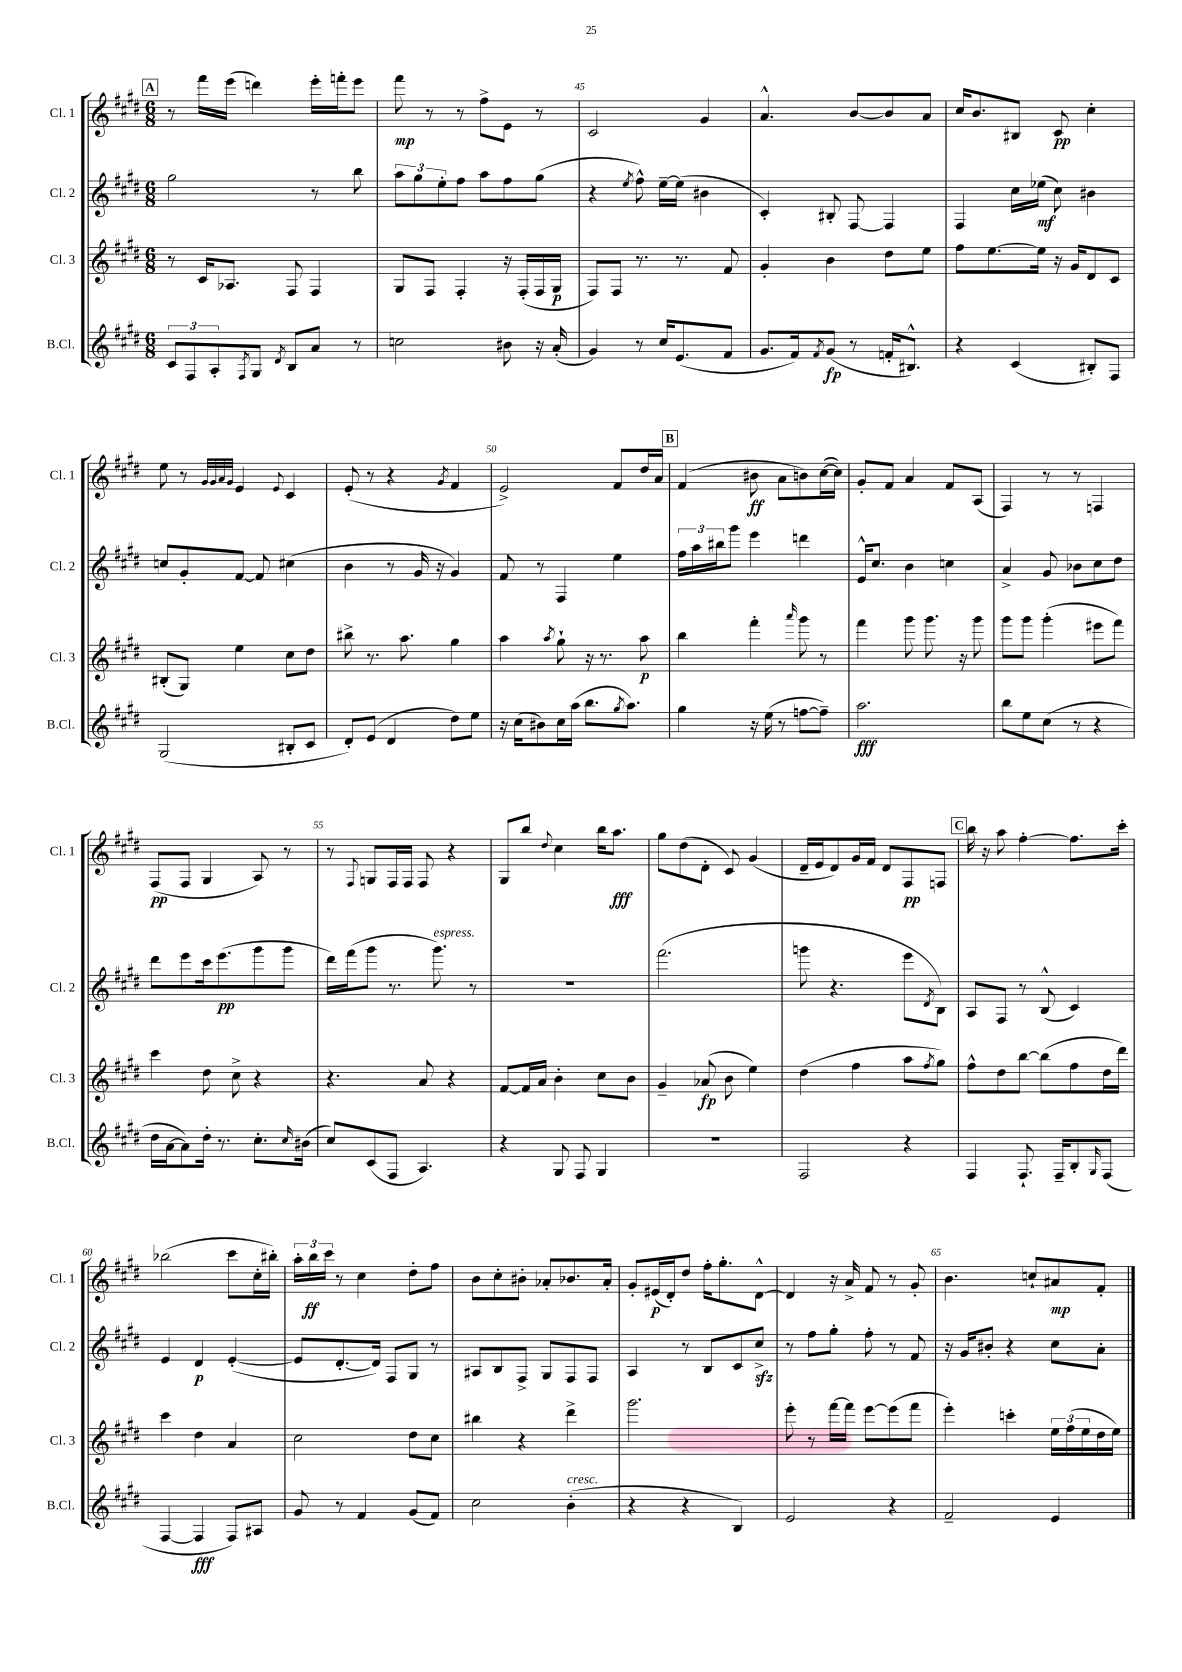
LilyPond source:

<<
\new StaffGroup <<
\new Staff = "s0" \with { instrumentName = "Cl. 1" shortInstrumentName = "Cl. 1" } {
    \clef treble \key e \major \numericTimeSignature \time 6/8
    \mark \markup { \box "A" } r8 fis'''16 e'''16( d'''4) e'''16-. f'''16-. e'''8 |
    fis'''8\mp r8 r8 fis''8-> e'8 r8 |
    cis'2 gis'4 |
    a'4.-^ b'8~ b'8 a'8 |
    cis''16 b'8. bis8 cis'8\pp cis''4-. |
    e''8 r8 \grace { gis'32 gis'32 a'32 gis'32 } e'4 \appoggiatura { e'8 } cis'4 |
    e'8-.( r8 r4 \acciaccatura { gis'8 } fis'4 |
    e'2->) fis'8 dis''16 a'16 |
    \mark \markup { \box "B" } fis'4( bis'8\ff a'8 b'8) cis''16~( cis''16) |
    gis'8-. fis'8 a'4 fis'8 a8( |
    fis4) r8 r8 f4 |
    fis8\pp( fis8 gis4 a8) r8 |
    r8 \appoggiatura { fis8 } g8 fis16 fis16 fis8 r4 |
    gis8 b''8 \appoggiatura { dis''8 } cis''4 b''16 a''8.\fff |
    gis''8 dis''8( dis'8-. cis'8) gis'4( |
    dis'16-- e'16 dis'8) gis'16 fis'16 dis'8 fis8\pp f8 |
    \mark \markup { \box "C" } b''16 r16 a''8 fis''4~-. fis''8. cis'''16-. |
    bes''2( cis'''8 cis''16-. bis''16-.) |
    \tuplet 3/2 { a''16-. b''16\ff cis'''16 } r8 cis''4 dis''8-. fis''8 |
    b'8 cis''8-. bis'8-. aes'8-. bes'8. aes'16-. |
    gis'8-. eis'16\p( dis'16-.) dis''8 fis''16-. gis''8.-. dis'8~-^ |
    dis'4 r16 a'16-> fis'8 r8 gis'8-. |
    b'4. c''8-! ais'8\mp fis'8-. \bar "|." |
}
\new Staff = "s1" \with { instrumentName = "Cl. 2" shortInstrumentName = "Cl. 2" } {
    \clef treble \key e \major \numericTimeSignature \time 6/8
    \mark \markup { \box "A" } gis''2 r8 b''8 |
    \tuplet 3/2 { a''8 gis''8 e''8-. } fis''8 a''8 fis''8 gis''8( |
    r4 \acciaccatura { e''8 } fis''8-^) e''16~-- e''16( bis'4 |
    cis'4-.) bis8-. fis8~ fis4 |
    fis4 cis''16 ees''16\mf( cis''8) bis'4 |
    c''8 gis'8-. fis'8~ fis'8 cis''4( |
    b'4 r8 gis'16 r16 gis'4) |
    fis'8 r8 fis4 e''4 |
    \mark \markup { \box "B" } \tuplet 3/2 { fis''16 a''16 bis''16 } gis'''8 e'''4 d'''4 |
    e'16-^ cis''8. b'4 c''4 |
    a'4-> gis'8 bes'8 cis''8 dis''8 |
    dis'''8 e'''8 cis'''16 e'''8.\pp( gis'''8 gis'''8 |
    dis'''16) fis'''16( gis'''8 r8. gis'''8.^\markup { \italic "espress." }) r8 |
    R2. |
    fis'''2.( |
    g'''8 r4. e'''8 \acciaccatura { dis'8 } b8) |
    \mark \markup { \box "C" } a8 fis8 r8 b8-^( cis'4) |
    e'4 dis'4\p e'4~-.( |
    e'8 dis'8.~-. dis'16) fis8 gis8 r8 |
    ais8 b8 fis8-> gis8 fis8 fis8 |
    a4 r8 b8 cis'8 cis''8->\sfz |
    r8 fis''8 gis''8-. fis''8-. r8 fis'8 |
    r16 gis'16 bis'8-. r4 cis''8 a'8-. \bar "|." |
}
\new Staff = "s2" \with { instrumentName = "Cl. 3" shortInstrumentName = "Cl. 3" } {
    \clef treble \key e \major \numericTimeSignature \time 6/8
    \mark \markup { \box "A" } r8 cis'16 aes8. fis8 fis4 |
    gis8 fis8 fis4-. r16 fis16-.( fis16 gis16\p |
    fis8) fis8 r8. r8. fis'8 |
    gis'4-. b'4 dis''8 e''8 |
    fis''8 e''8.~ e''16 r16 gis'16 dis'8 cis'8 |
    bis8-.( gis8) e''4 cis''8 dis''8 |
    bis''8-> r8. a''8. gis''4 |
    a''4 \acciaccatura { a''8 } gis''8-! r16 r8. a''8\p |
    \mark \markup { \box "B" } b''4 fis'''4-. \grace { a'''16 } gis'''8 r8 |
    fis'''4 gis'''8 gis'''8. r16 gis'''8 |
    gis'''8 gis'''8 gis'''4-.( eis'''8 fis'''8) |
    cis'''4 dis''8 cis''8-> r4 |
    r4. a'8 r4 |
    fis'8~ fis'16 a'16 b'4-. cis''8 b'8 |
    gis'4-- aes'8\fp( b'8 e''4) |
    dis''4( fis''4 a''8 \acciaccatura { fis''8 } gis''8) |
    \mark \markup { \box "C" } fis''8-^ dis''8 b''8~ b''8( fis''8 dis''16 dis'''16) |
    cis'''4 dis''4 a'4 |
    cis''2 dis''8 cis''8 |
    bis''4 r4 dis'''4-> |
    gis'''2. |
    e'''8-. r8 fis'''16~ fis'''16 e'''8~ e'''8( fis'''8 |
    e'''4-.) c'''4-. \tuplet 3/2 { e''16 fis''16( e''16 } dis''16 e''16) \bar "|." |
}
\new Staff = "s3" \with { instrumentName = "B.Cl." shortInstrumentName = "B.Cl." } {
    \clef treble \key e \major \numericTimeSignature \time 6/8
    \mark \markup { \box "A" } \tuplet 3/2 { cis'8 fis8 a8-. } \acciaccatura { fis8 } gis8 \acciaccatura { dis'8 } b8 a'8 r8 |
    c''2 bis'8 r16 a'16-.( |
    gis'4) r8 cis''16 e'8.( fis'8 |
    gis'8. fis'16) \acciaccatura { fis'8 } gis'8\fp( r8 f'16-. bis8.-^) |
    r4 cis'4( bis8-.) fis8 |
    gis2( bis8-. cis'8 |
    dis'8-.) e'8( dis'4 dis''8) e''8 |
    r16 cis''16( bis'8) cis''16 a''16( b''8. \acciaccatura { gis''8 } a''8.) |
    \mark \markup { \box "B" } gis''4 r16 e''16( r8 f''8~ f''8--) |
    a''2.\fff |
    b''8 e''8 cis''8( r8 r4 |
    dis''16 a'16~ a'8) dis''16-. r8. cis''8.-. \grace { cis''16 } bis'16( |
    cis''8) cis'8( fis8 a4.) |
    r4 gis8 fis8 gis4 |
    R2. |
    fis2 r4 |
    \mark \markup { \box "C" } fis4 fis8.-! fis16-- b8-. \grace { gis16 } fis8( |
    fis4~ fis4\fff fis8) ais8 |
    gis'8 r8 fis'4 gis'8( fis'8) |
    cis''2 b'4-.^\markup { \italic "cresc." }( |
    r4 r4 b4) |
    e'2 r4 |
    fis'2-- e'4 \bar "|." |
}
>>
>>
\layout { \context { \Score currentBarNumber = #43 \override BarNumber.break-visibility = ##(#f #t #t) barNumberVisibility = #(every-nth-bar-number-visible 5) } }
